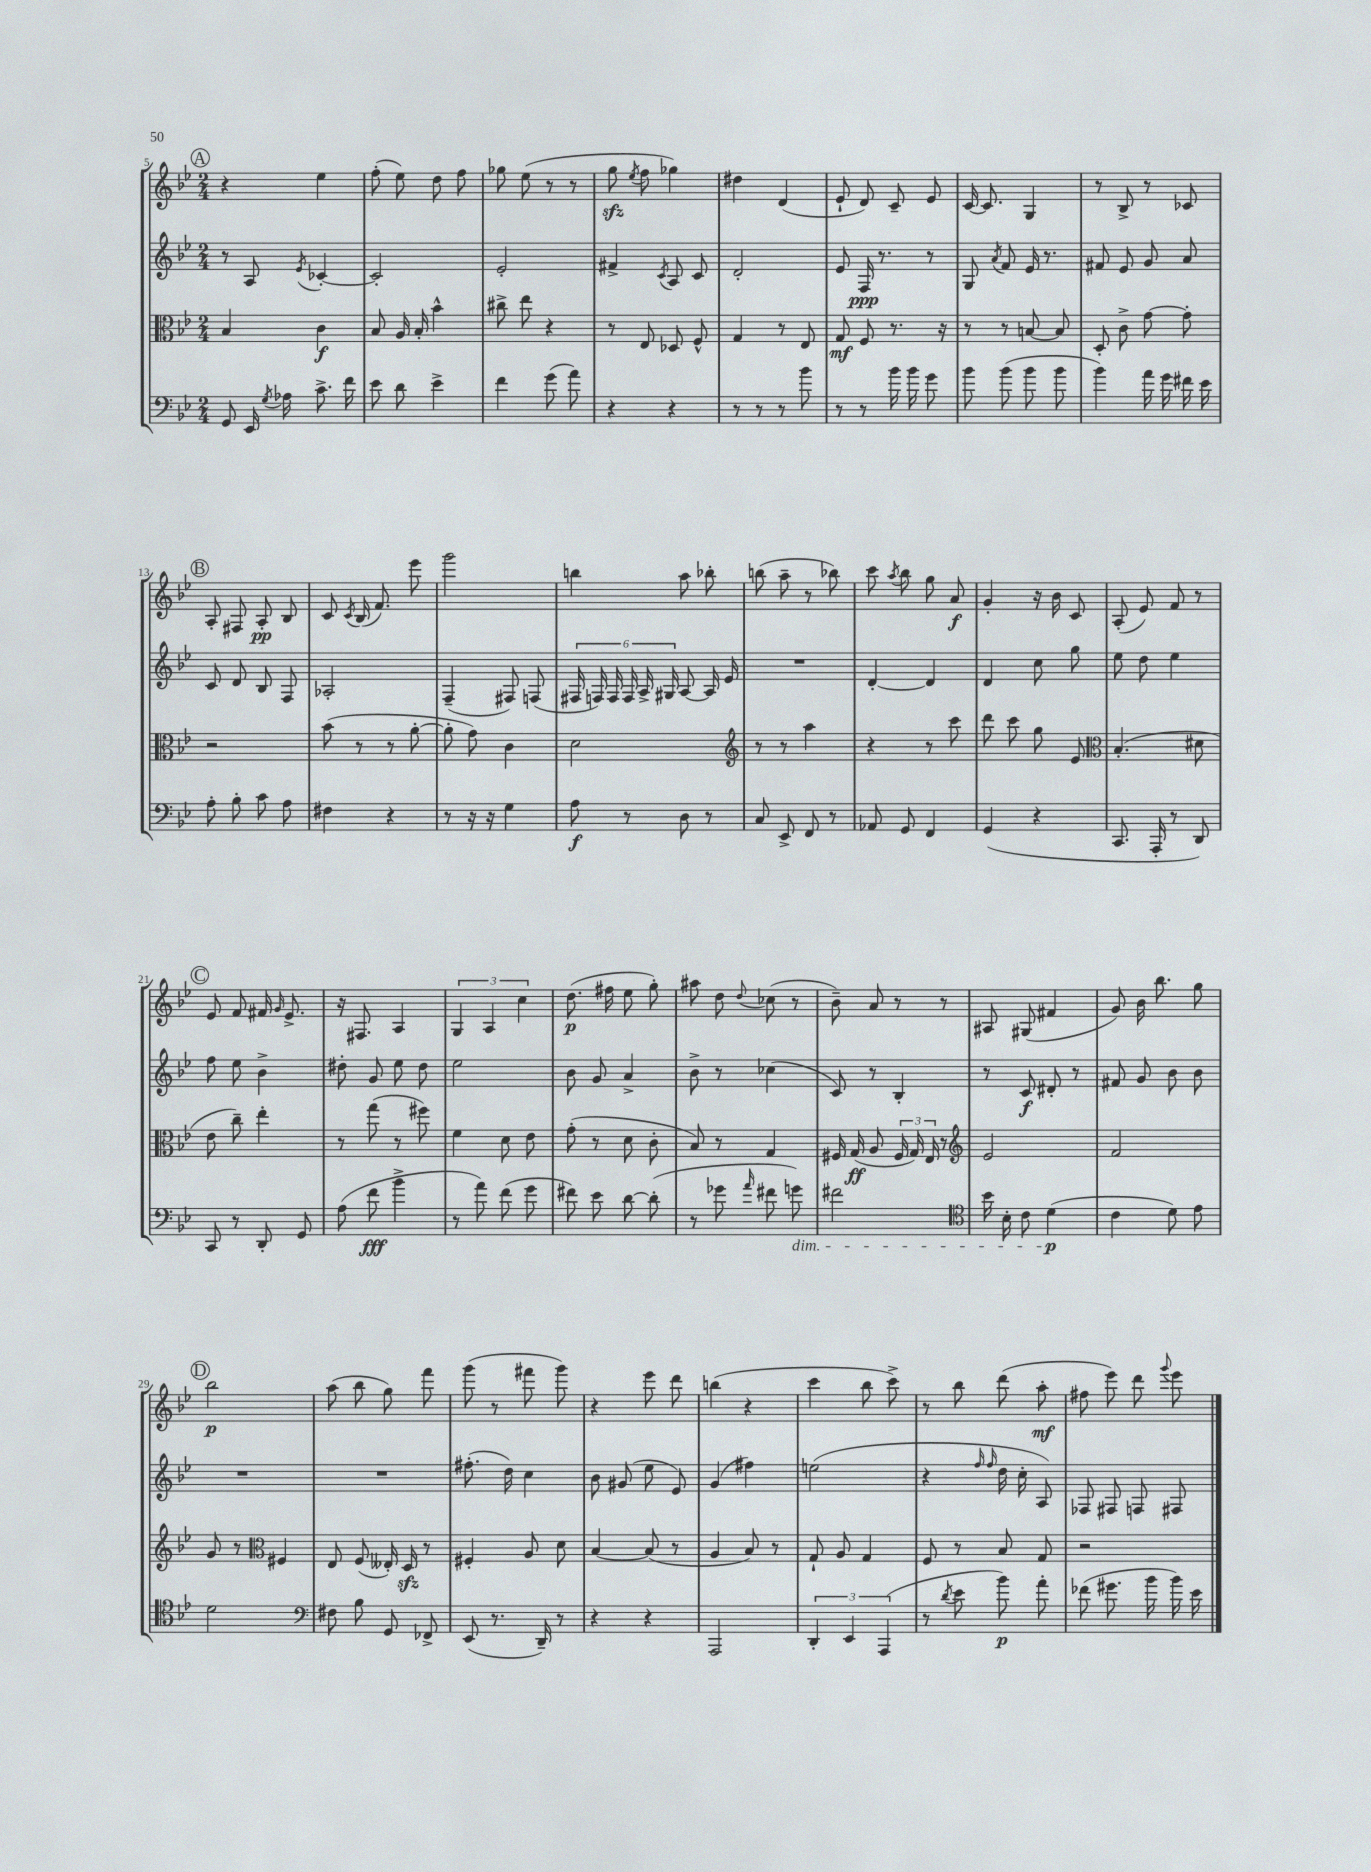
<<
\new StaffGroup <<
\new Staff = "s0" {
    \clef treble \key bes \major \numericTimeSignature \time 2/4
    \autoBeamOff \mark \markup { \circle "A" } r4 ees''4 |
    f''8-.( ees''8) d''8 f''8 |
    ges''8 ees''8( r8 r8 |
    g''8\sfz \acciaccatura { ees''8 } f''8 ges''4) |
    dis''4 d'4( |
    ees'8-! d'8) c'8-- ees'8 |
    c'16~ c'8. g4 |
    r8 bes8-> r8 ces'8 |
    \mark \markup { \circle "B" } a8-. fis8 a8-.\pp bes8 |
    c'8 \acciaccatura { c'8 } bes16( f'8.) ees'''8 |
    g'''2 |
    b''4 a''8 bes''8-. |
    b''8( a''8-- r8 bes''8) |
    c'''8 \acciaccatura { a''8 } bes''8 g''8 a'8\f |
    g'4-. r16 bes'16 c'8 |
    a8-.( ees'8) f'8 r8 |
    \mark \markup { \circle "C" } ees'8 f'8 fis'16 \grace { g'16 } ees'8.-> |
    r16 fis8. a4 |
    \tuplet 3/2 { g4 a4 c''4 } |
    d''8.\p( fis''16 ees''8 g''8-.) |
    ais''8 d''8 \appoggiatura { d''8 } ces''8( r8 |
    bes'8--) a'8 r8 r8 |
    ais8 gis8( fis'4 |
    g'8) bes'16 bes''8. g''8 |
    \mark \markup { \circle "D" } bes''2\p |
    a''8( bes''8 g''8) f'''8 |
    g'''8( r8 fis'''8 g'''8) |
    r4 ees'''8 d'''8 |
    b''4( r4 |
    c'''4 bes''8 c'''8->) |
    r8 bes''8 d'''8( a''8-.\mf |
    fis''8 ees'''8) d'''8 \appoggiatura { g'''8 } ees'''8 \bar "|." |
}
\new Staff = "s1" {
    \clef treble \key bes \major \numericTimeSignature \time 2/4
    \autoBeamOff \mark \markup { \circle "A" } r8 a8 \acciaccatura { ees'8 } ces'4~-. |
    ces'2-. |
    ees'2-. |
    fis'4-> \acciaccatura { c'8 } a8 c'8 |
    d'2-. |
    ees'8 f16\ppp r8. r8 |
    g8 \acciaccatura { a'8 } f'8 ees'16 r8. |
    fis'8 ees'8 g'8 a'8 |
    \mark \markup { \circle "B" } c'8 d'8 bes8 f8 |
    aes2-. |
    f4--( fis8) f8( |
    \tuplet 6/4 { fis16 f16) f16 f16 a16-> gis16 } a8~ a16 ees'16 |
    R2 |
    d'4~-. d'4 |
    d'4 c''8 g''8 |
    ees''8 d''8 ees''4 |
    \mark \markup { \circle "C" } f''8 ees''8 bes'4-> |
    dis''8-. g'8 ees''8 dis''8 |
    ees''2 |
    bes'8 g'8 a'4-> |
    bes'8-> r8 ces''4( |
    c'8) r8 bes4-. |
    r8 c'8\f dis'8-. r8 |
    fis'8 g'8 bes'8 bes'8 |
    \mark \markup { \circle "D" } R2 |
    R2 |
    fis''8.-.( d''16) c''4 |
    bes'8 gis'8( ees''8 ees'8) |
    g'4( fis''4) |
    e''2( |
    r4 \grace { f''16 f''16 } d''16 c''16-. a8) |
    fes8 fis8 f8 fis8 \bar "|." |
}
\new Staff = "s2" {
    \clef alto \key bes \major \numericTimeSignature \time 2/4
    \autoBeamOff \mark \markup { \circle "A" } bes4 c'4\f |
    bes8 a16 bes16-. bes'4-^ |
    cis''8-> ees''8 r4 |
    r8 ees8 des8 f8-^ |
    g4 r8 ees8 |
    g8\mf f8 r8. r16 |
    r8 r8 b8~ b8 |
    d8-. c'8-> g'8~ g'8-. |
    \mark \markup { \circle "B" } r2 |
    bes'8( r8 r8 a'8~-. |
    a'8-. g'8) c'4 |
    d'2 |
    \clef treble r8 r8 a''4 |
    r4 r8 c'''8 |
    d'''8 c'''8 g''8 ees'8 |
    \clef alto bes4.-.( dis'8 |
    \mark \markup { \circle "C" } ees'8 c''8--) ees''4-. |
    r8 g''8( r8 fis''8) |
    f'4 d'8 ees'8 |
    g'8-.( r8 d'8 c'8-. |
    bes8) r8 g4 |
    fis16 g16\ff( a8 \tuplet 3/2 { fis16 g16) ees16 } r8 |
    \clef treble ees'2 |
    f'2 |
    \mark \markup { \circle "D" } g'8 r8 \clef alto fis4 |
    ees8 f8( eeses16-.) d16\sfz r8 |
    fis4-. a8 d'8 |
    bes4~ bes8( r8 |
    a4 bes8) r8 |
    g8-! a8 g4 |
    f8 r8 bes8 g8 |
    r2 \bar "|." |
}
\new Staff = "s3" {
    \clef bass \key bes \major \numericTimeSignature \time 2/4
    \autoBeamOff \mark \markup { \circle "A" } g,8 ees,16 \acciaccatura { g8 } aes16 c'8.-> f'16 |
    ees'8 d'8 ees'4-> |
    f'4 g'8( a'8) |
    r4 r4 |
    r8 r8 r8 bes'8 |
    r8 r8 bes'16 bes'16 g'8 |
    bes'8 bes'8( bes'8 bes'8 |
    bes'4) a'16 g'16 fis'16 ees'16 |
    \mark \markup { \circle "B" } a8-. bes8-. c'8 a8 |
    fis4 r4 |
    r8 r16 r16 g4 |
    a8\f r8 d8 r8 |
    c8 ees,8-> f,8 r8 |
    aes,8 g,8 f,4 |
    g,4( r4 |
    c,8. a,,16-. r8 d,8) |
    \mark \markup { \circle "C" } c,8 r8 d,8-. g,8 |
    a8( f'8\fff bes'4-> |
    r8 a'8) f'8( g'8 |
    fis'8) ees'8 d'8~ d'8-.( |
    r8 ges'8 \grace { a'16 } fis'8 g'8\dim) |
    fis'2 |
    \clef tenor bes'16 bes16-. c'8 d'4\p\!( |
    c'4 d'8) ees'8 |
    \mark \markup { \circle "D" } d'2 |
    \clef bass fis8 bes8 g,8 fes,8-> |
    ees,8( r8. d,16--) r8 |
    r4 r4 |
    a,,2 |
    \tuplet 3/2 { d,4-. ees,4 a,,4( } |
    r8 \acciaccatura { d'8 } ees'8 bes'8\p) a'8-. |
    fes'8( gis'8. bes'16 bes'16) ees'16 \bar "|." |
}
>>
>>
\layout { \context { \Score currentBarNumber = #5 } }
